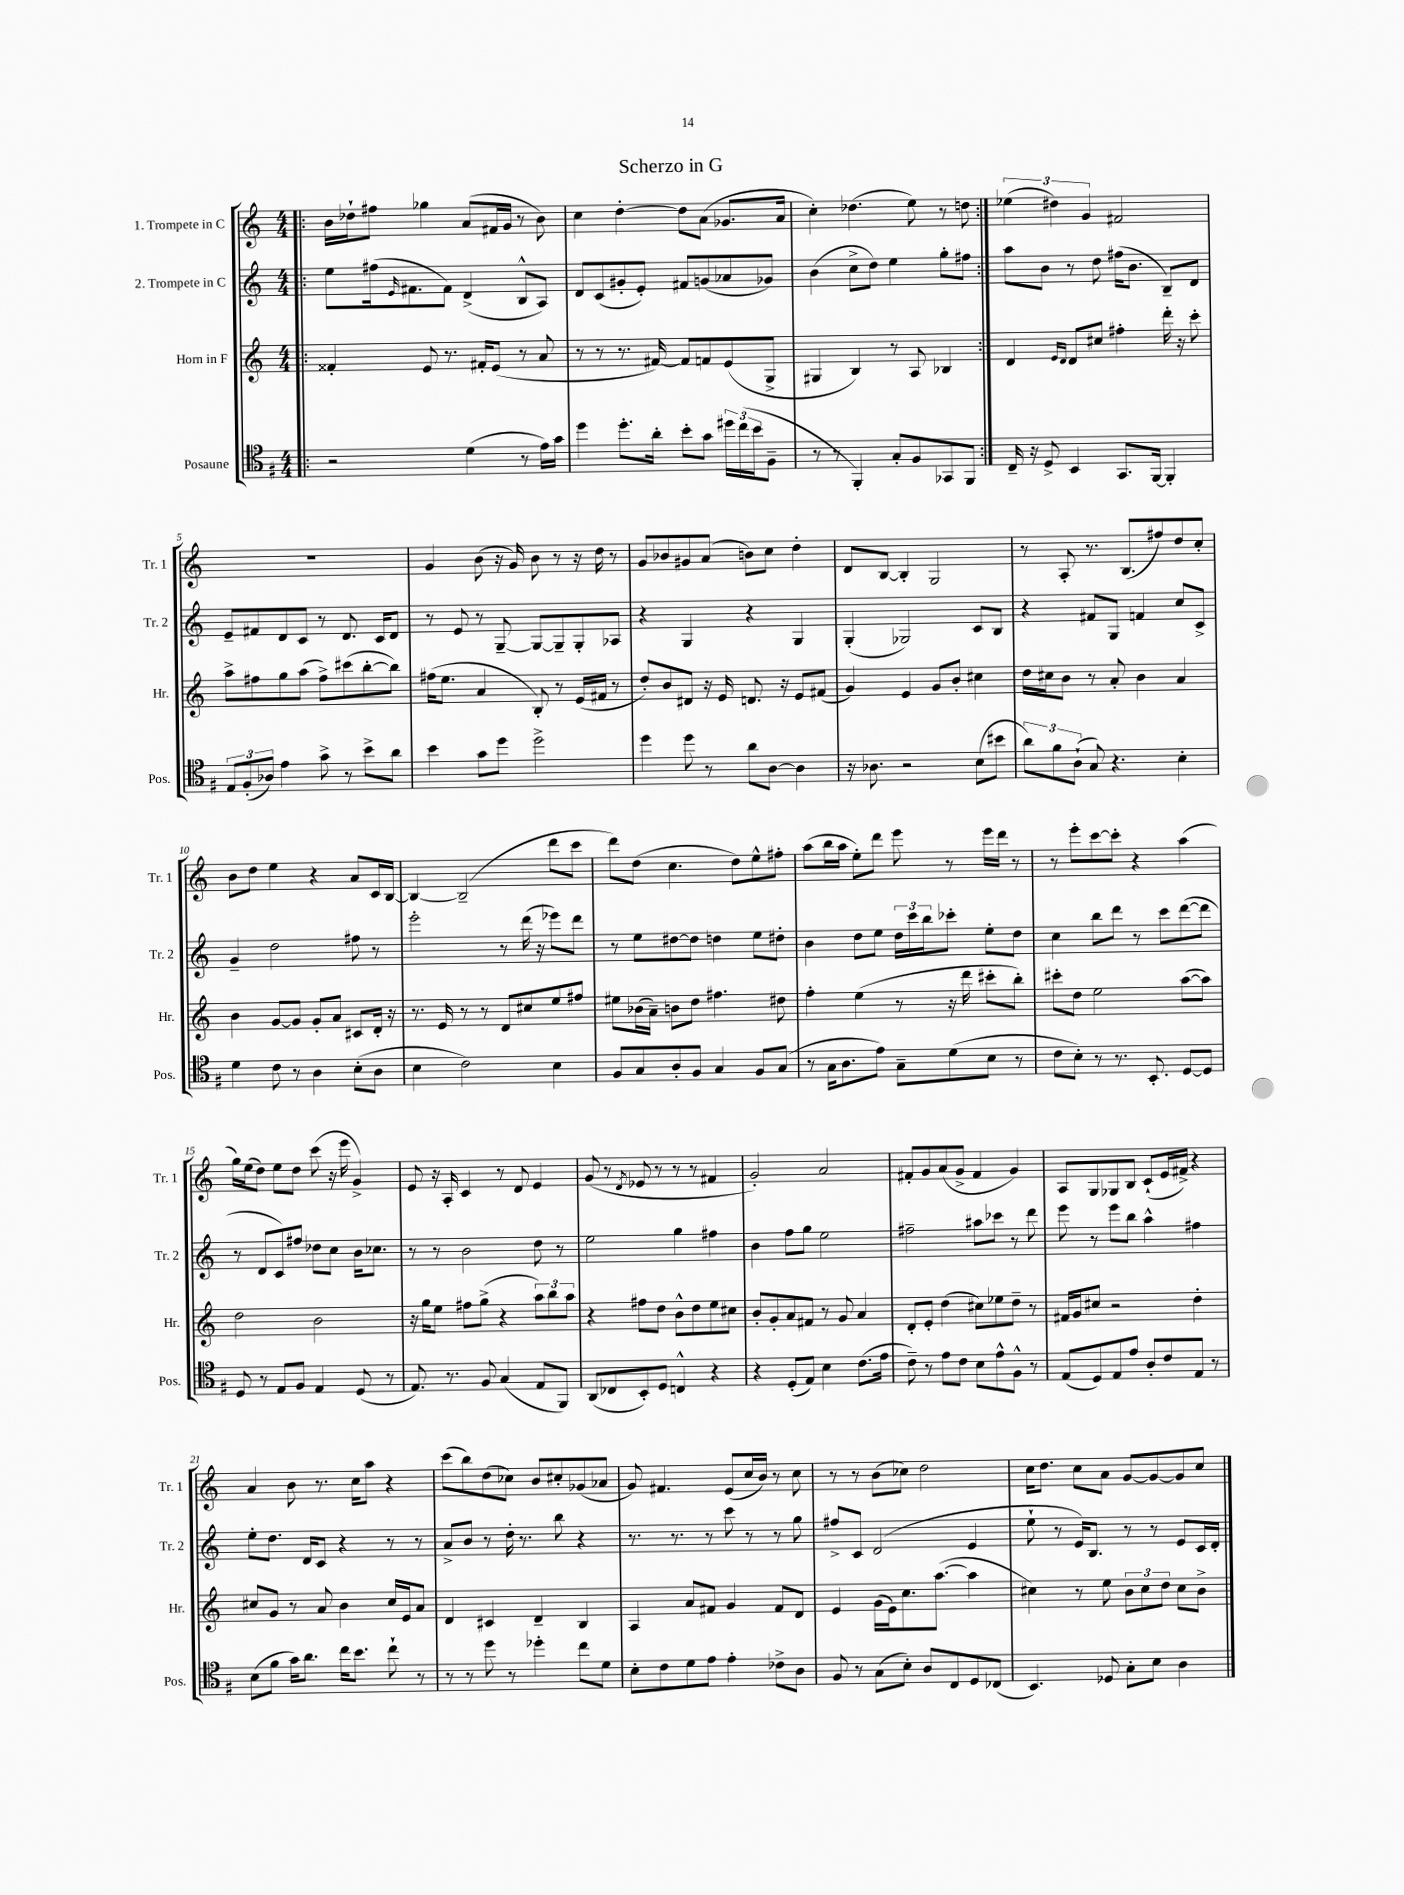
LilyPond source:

\header { title = "Scherzo in G" }
<<
\new StaffGroup <<
\new Staff = "s0" \with { instrumentName = "1. Trompete in C" shortInstrumentName = "Tr. 1" } {
    \clef treble \key c \major \numericTimeSignature \time 4/4
    \repeat volta 2 { \bar ".|:" b'16 des''16-! fis''8 ges''4 a'8( fis'16 g'16 r8 b'8) |
    c''4 d''4~-. d''8 a'8( ges'8. a'16 |
    c''4-.) des''4.( e''8) r8 d''8 | }
    \tuplet 3/2 { ees''4( dis''4) g'4 } fis'2 |
    R1 |
    g'4 b'8( r16 g'16) b'8 r8 r16 d''16 r8 |
    g'8 bes'8 gis'8 a'8( b'8) c''8 d''4-. |
    d'8 b8~ b4-. g2 |
    r8 a8-. r8. b8.( fis''8) d''8 c''8-. |
    b'8 d''8 e''4 r4 a'8 c'16 b16~ |
    b4~ b2--( d'''8 c'''8 |
    d'''8) d''8( c''4. d''8) e''8-^ fis''8-. |
    a''8( b''16 a''16 e''8-.) d'''8 e'''8 r8 e'''16 d'''16 r8 |
    r8 e'''8-. c'''8~ c'''8-. r4 a''4( |
    g''16) e''16( d''8) e''8 d''8 c'''8( r16 e'''16 g'4->) |
    e'8 r16 a16-. c'4 r8 d'8 e'4 |
    g'8( r8 \acciaccatura { d'8 } ees'8 r8 r8 r8 fis'4 |
    g'2-.) a'2 |
    fis'8-. g'8 a'8( g'8-> fis'4 g'4) |
    a8 g8 ges8 b8 c'8-!( e'16 fis'16->) r4 |
    a'4 b'8 r8. c''16 a''8 r4 |
    c'''8( b''8) d''8( ces''8) b'8 cis''8-. ges'8( aes'8 |
    g'8) fis'4. e'8( c''16 b'16) r8 c''8 |
    r8 r8 b'8( ces''8) d''2 |
    c''16 d''8. c''8 a'8 g'8~ g'8~ g'8 c''8 \bar "|." |
}
\new Staff = "s1" \with { instrumentName = "2. Trompete in C" shortInstrumentName = "Tr. 2" } {
    \clef treble \key c \major \numericTimeSignature \time 4/4
    \repeat volta 2 { \bar ".|:" e''8 fis''16( \grace { e'16 } fis'8. fis'8) d'4->( b8-^ a8) |
    d'8 c'8( gis'8-. e'8-.) fis'8 g'8( aes'8 ges'8) |
    b'4( c''8-> d''8) e''4 g''8-. fis''8 | }
    a''8 b'8 r8 d''8 fis''16( b'8. b8--) d'8 |
    e'8-- fis'8 d'8 c'8 r8 d'8. c'16 d'8 |
    r8 e'8 r8 g8~-- g8~ g8-- g8-. aes8 |
    r4 g4 r4 g4 |
    g4-.( ges2) c'8 b8 |
    r4 fis'8 g8 f'4 c''8 c'8-> |
    g'4-- d''2 fis''8 r8 |
    e'''2-. r8 d'''16( r16 ees'''8) d'''8 |
    r8 e''8 dis''8~ dis''8 d''4 e''8 dis''8-. |
    b'4 d''8 e''8 \tuplet 3/2 { d''16 c'''16 b''16 } ces'''8-. e''8-. d''8 |
    c''4 b''8 d'''8 r8 c'''8 d'''8~( d'''8 |
    r8 d'8 c'8) fis''8 des''8 c''8 b'16 ces''8. |
    r8 r8 b'2 d''8 r8 |
    e''2 g''4 fis''4 |
    b'4 f''8 g''8 e''2 |
    fis''2-- ais''8 ces'''8 r8 d'''8 |
    e'''8 r8 e'''8 b''8 a''4-^ fis''4 |
    e''8-. d''8. d'16 c'8 r4 r8 r8 |
    a'8-> b'8 r8 d''16-. r8. b''8 r4 |
    r8. r8. r8 c'''8 r8 r8 g''8 |
    fis''8-> c'8 d'2( e'4 |
    e''8-! r8 e'16) b8. r8 r8 e'8 c'16 d'16-. \bar "|." |
}
\new Staff = "s2" \with { instrumentName = "Horn in F" shortInstrumentName = "Hr." } {
    \clef treble \key c \major \numericTimeSignature \time 4/4
    \repeat volta 2 { \bar ".|:" fisis'4-. e'8 r8. fis'16-. e'8( r8 a'8 |
    r8 r8 r8. fis'16~) fis'8 f'8 e'8( g8-> |
    gis4 b4) r8 a8 bes4 | }
    d'4 \grace { e'16 d'16 } d'8 cis''8 fis''4-. d'''16-. r16 c'''8-. |
    a''8-> fis''8 g''8 a''8( fis''8->) cis'''8( b''8~-. b''8) |
    fis''16( e''8. a'4 b8-.) r8 e'16( fis'16 r8 |
    d''8-.) b'8 dis'8 r16 e'16 d'8. r16 e'8 fis'8( |
    g'4) e'4 g'8 b'8-. cis''4 |
    d''16 cis''16 b'8 r8 a'8-. b'4 a'4 |
    b'4 g'8~ g'8 g'8-. a'8 cis'8 d'16-. r16 |
    r8. e'16 r8 r8 d'8 cis''8 e''8 fis''8 |
    eis''8 bes'16( a'16--) b'8 d''8 fis''4. dis''8 |
    f''4-. e''4( r8 r16 d'''16 cis'''8-. b''8-.) |
    cis'''8-. d''8 e''2 a''8~( a''8) |
    d''2 b'2 |
    r16 g''16 e''8 fis''8 g''8->( r4 \tuplet 3/2 { a''8) b''8 a''8 } |
    r4 fis''8 d''8 b'8-^ d''8 e''8 cis''8 |
    b'8-. g'8-. a'8 fis'8 r8 g'8 a'4 |
    d'8-. e'8-. d''4( cis''8) ees''8 d''8-- r8 |
    fis'16 g'16 cis''8 r2 d''4-. |
    cis''8 g'8 r8 a'8 b'4 cis''16 e'16 a'8 |
    d'4 cis'4 d'4-- b4 |
    a4 a'8 fis'8 g'4 fis'8 d'8 |
    e'4 g'16( e'16) c''8. a''8.~( a''4 |
    cis''4) r8 e''8 \tuplet 3/2 { b'8 cis''8 d''8 } cis''8 b'8-> \bar "|." |
}
\new Staff = "s3" \with { instrumentName = "Posaune" shortInstrumentName = "Pos." } {
    \clef tenor \key g \major \numericTimeSignature \time 4/4
    \repeat volta 2 { \bar ".|:" r2 d'4( r8 e'16) g'16 |
    d''4 d''8.-. a'16-. b'8-. g'8 \tuplet 3/2 { dis''16 c''16( b'16 } fis8-- |
    r8 r8 fis,4-.) g8-. fis8 ges,8 fis,8 | }
    c16-- r16 d8-> b,4 g,8. fis,16~ fis,4-. |
    \tuplet 3/2 { e8 fis8-.( aes8) } e'4 g'8-> r8 b'8-> a'8 |
    b'4 g'8 d''8 d''2-> |
    d''4 d''8 r8 a'8 a8~ a4 |
    r16 aes8. r2 b8( bis'8 |
    \tuplet 3/2 { a'8) fis'8 a8-!( } g8) r4. b4-. |
    d'4 c'8 r8 a4 b8-.( a8 |
    b4 c'2) b4 |
    fis8 g8 a8-. fis8 g4 fis8 g8( |
    r8 g16 a8. e'8) g8-- d'8( b8 r8 |
    c'8 b8-.) r8 r8. b,8.-. d8~ d8 |
    d8 r8 e8 fis8 e4 d8( r8 |
    e8.) r8. fis8 g4( e8 fis,8) |
    a,8( ces8 b,8-.) d8 c4-^ r4 |
    r4 d8-.( e8) b4 c'8.( e'16 |
    c'8--) r8 e'8 c'8 b8 e'8-^ fis8-^ r8 |
    e8( d8) e8 e'8 a8-. c'8 e8 r8 |
    b8( fis'8 g'16) a'8. c''16 b'8. c''8-! r8 |
    r8 r8 d''8 r8 des''4-. c''8 d'8 |
    b8-. c'8 d'8 e'8 e'4-. ces'8-> a8 |
    fis8 r8 g8( b8-.) a8 c8 d8 ces8( |
    b,4.) des8 g8-. b8 a4 \bar "|." |
}
>>
>>
